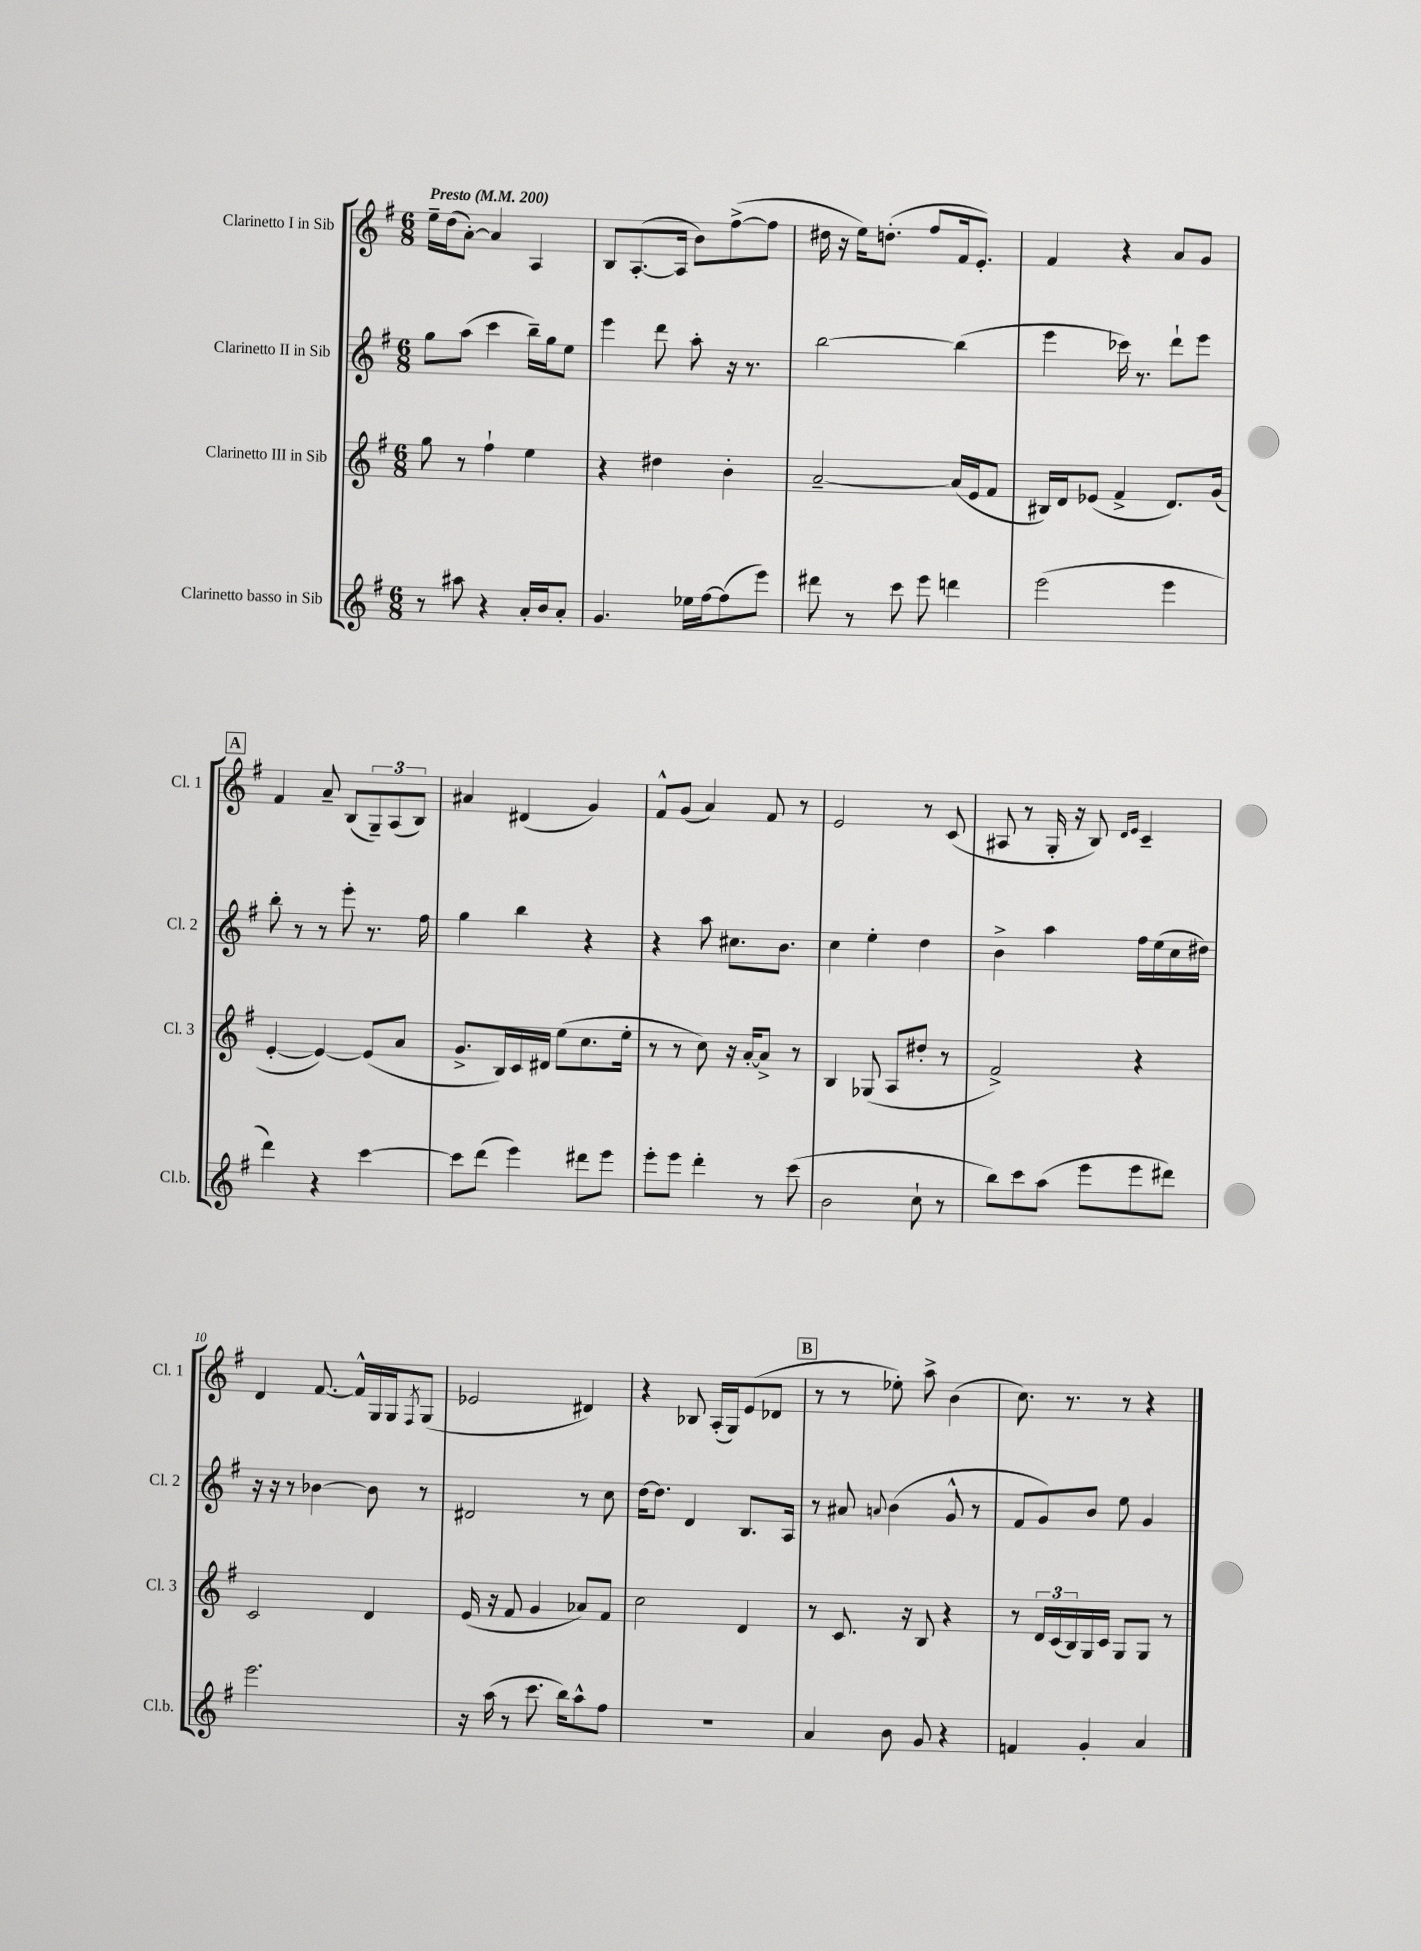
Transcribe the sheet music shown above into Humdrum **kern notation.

**kern	**kern	**kern	**kern
*staff4	*staff3	*staff2	*staff1
*clefG2	*clefG2	*clefG2	*clefG2
*k[f#]	*k[f#]	*k[f#]	*k[f#]
*M6/8	*M6/8	*M6/8	*M6/8
*MM200	*MM200	*MM200	*MM200
8r	8gg	8gg	16ee~
.	.	.	(16dd
8aa#	8r	(8aa	[8a')
4r	4ff#`	4ccc	4a]
16a'	4ee	16bb~)	4A
16b	.	16gg	.
8a'	.	8ee	.
=	=	=	=
4.g	4r	4eee	8B
.	.	.	([8.A'
.	4dd#	8ddd	.
.	.	.	16A]
16ee-	.	8aa'	8b)
[16ff#	.	.	.
(8ff#]	4b'	16r	([8ff#^
.	.	8.r	.
8eee)	.	.	8ff#]
=	=	=	=
8ddd#	[2a~	[2bb	16dd#
.	.	.	16r
8r	.	.	16ee)
.	.	.	(8.dd'
8ccc	.	.	.
8eee	.	.	8ff#
4ddd	(16a]	(4bb]	16f#
.	16e	.	8.e')
.	8f#	.	.
=	=	=	=
(2eee	16B#)	4eee	4f#
.	16d	.	.
.	(8e-	.	.
.	4f#^	16ccc-)	4r
.	.	8.r	.
4eee	8.d)	8ddd`	8a
.	.	8eee	8g
.	(16g	.	.
=	=	=	=
4ddd)	[4e'	8bb'	4f#
.	.	8r	.
4r	4e_)	8r	8a~
.	.	8eee'	(8B
[4ccc	(8e]	8.r	12G~)
.	.	.	(12A
.	8a	.	.
.	.	.	12B)
.	.	16ff#	.
=	=	=	=
8ccc]	8.g^	4gg	4a#
(8ddd	.	.	.
.	16B)	.	.
4eee)	16c	4bb	(4d#
.	16d#	.	.
.	(8ee	.	.
8ddd#	8.cc	4r	4g)
8eee	.	.	.
.	16ee'	.	.
=	=	=	=
8eee'	8r	4r	8f#^^
8eee	8r	.	(8g
4ddd'	8cc)	8aa	4a)
.	16r	8.cc#	.
.	[16a'	.	.
8r	8a^]	.	8f#
.	.	8.b	.
(8ccc	8r	.	8r
=	=	=	=
2b	4B	4cc	2e
.	(8G-	4ee'	.
.	8A	.	.
8cc`	8dd#'	4dd	8r
8r	8r	.	(8c
=	=	=	=
8bb)	2f#^)	4b^	8A#
8ccc	.	.	8r
(8aa	.	4aa	16G'
.	.	.	16r
8eee	.	.	8B)
.	.	.	16qqd
.	.	.	16qqe
8eee	4r	16ff#	4c~
.	.	(16ee	.
8ddd#)	.	16cc	.
.	.	16dd#)	.
=	=	=	=
2.eee	2c	16r	4d
.	.	16r	.
.	.	8r	.
.	.	[4b-	[8.f#
.	.	.	16f#^^]
.	4d	8b-]	16G
.	.	.	16G
.	.	.	8qF#
.	.	8r	(8G
=	=	=	=
16r	(16e	2d#	2e-
(16aa	16r	.	.
8r	8f#	.	.
8.ccc	4g	.	.
16bb)	.	.	.
8aa^^	8a-)	8r	4d#)
8ff#	8f#	8cc	.
=	=	=	=
2.r	2cc	[16dd	4r
.	.	8.dd]	.
.	.	4d	8B-
.	.	.	(16A'
.	.	.	16G)
.	4d	8.B	(8e
.	.	.	8d-
.	.	16A	.
=	=	=	=
4a	8r	8r	8r
.	8.c	8a#	8r
.	.	8qqa	.
8b	.	(4b	8ee-')
.	16r	.	.
8g	8B	.	8aa^
4r	4r	8g^^	(4b
.	.	8r	.
=	=	=	=
4f	8r	8f#	8.cc)
.	24d	8g)	.
.	(24c	.	.
.	.	.	8.r
.	24B)	.	.
4g'	16G	8b	.
.	16c	.	.
.	8G	8ee	8r
4a	8G	4g	4r
.	8r	.	.
==	==	==	==
*-	*-	*-	*-
